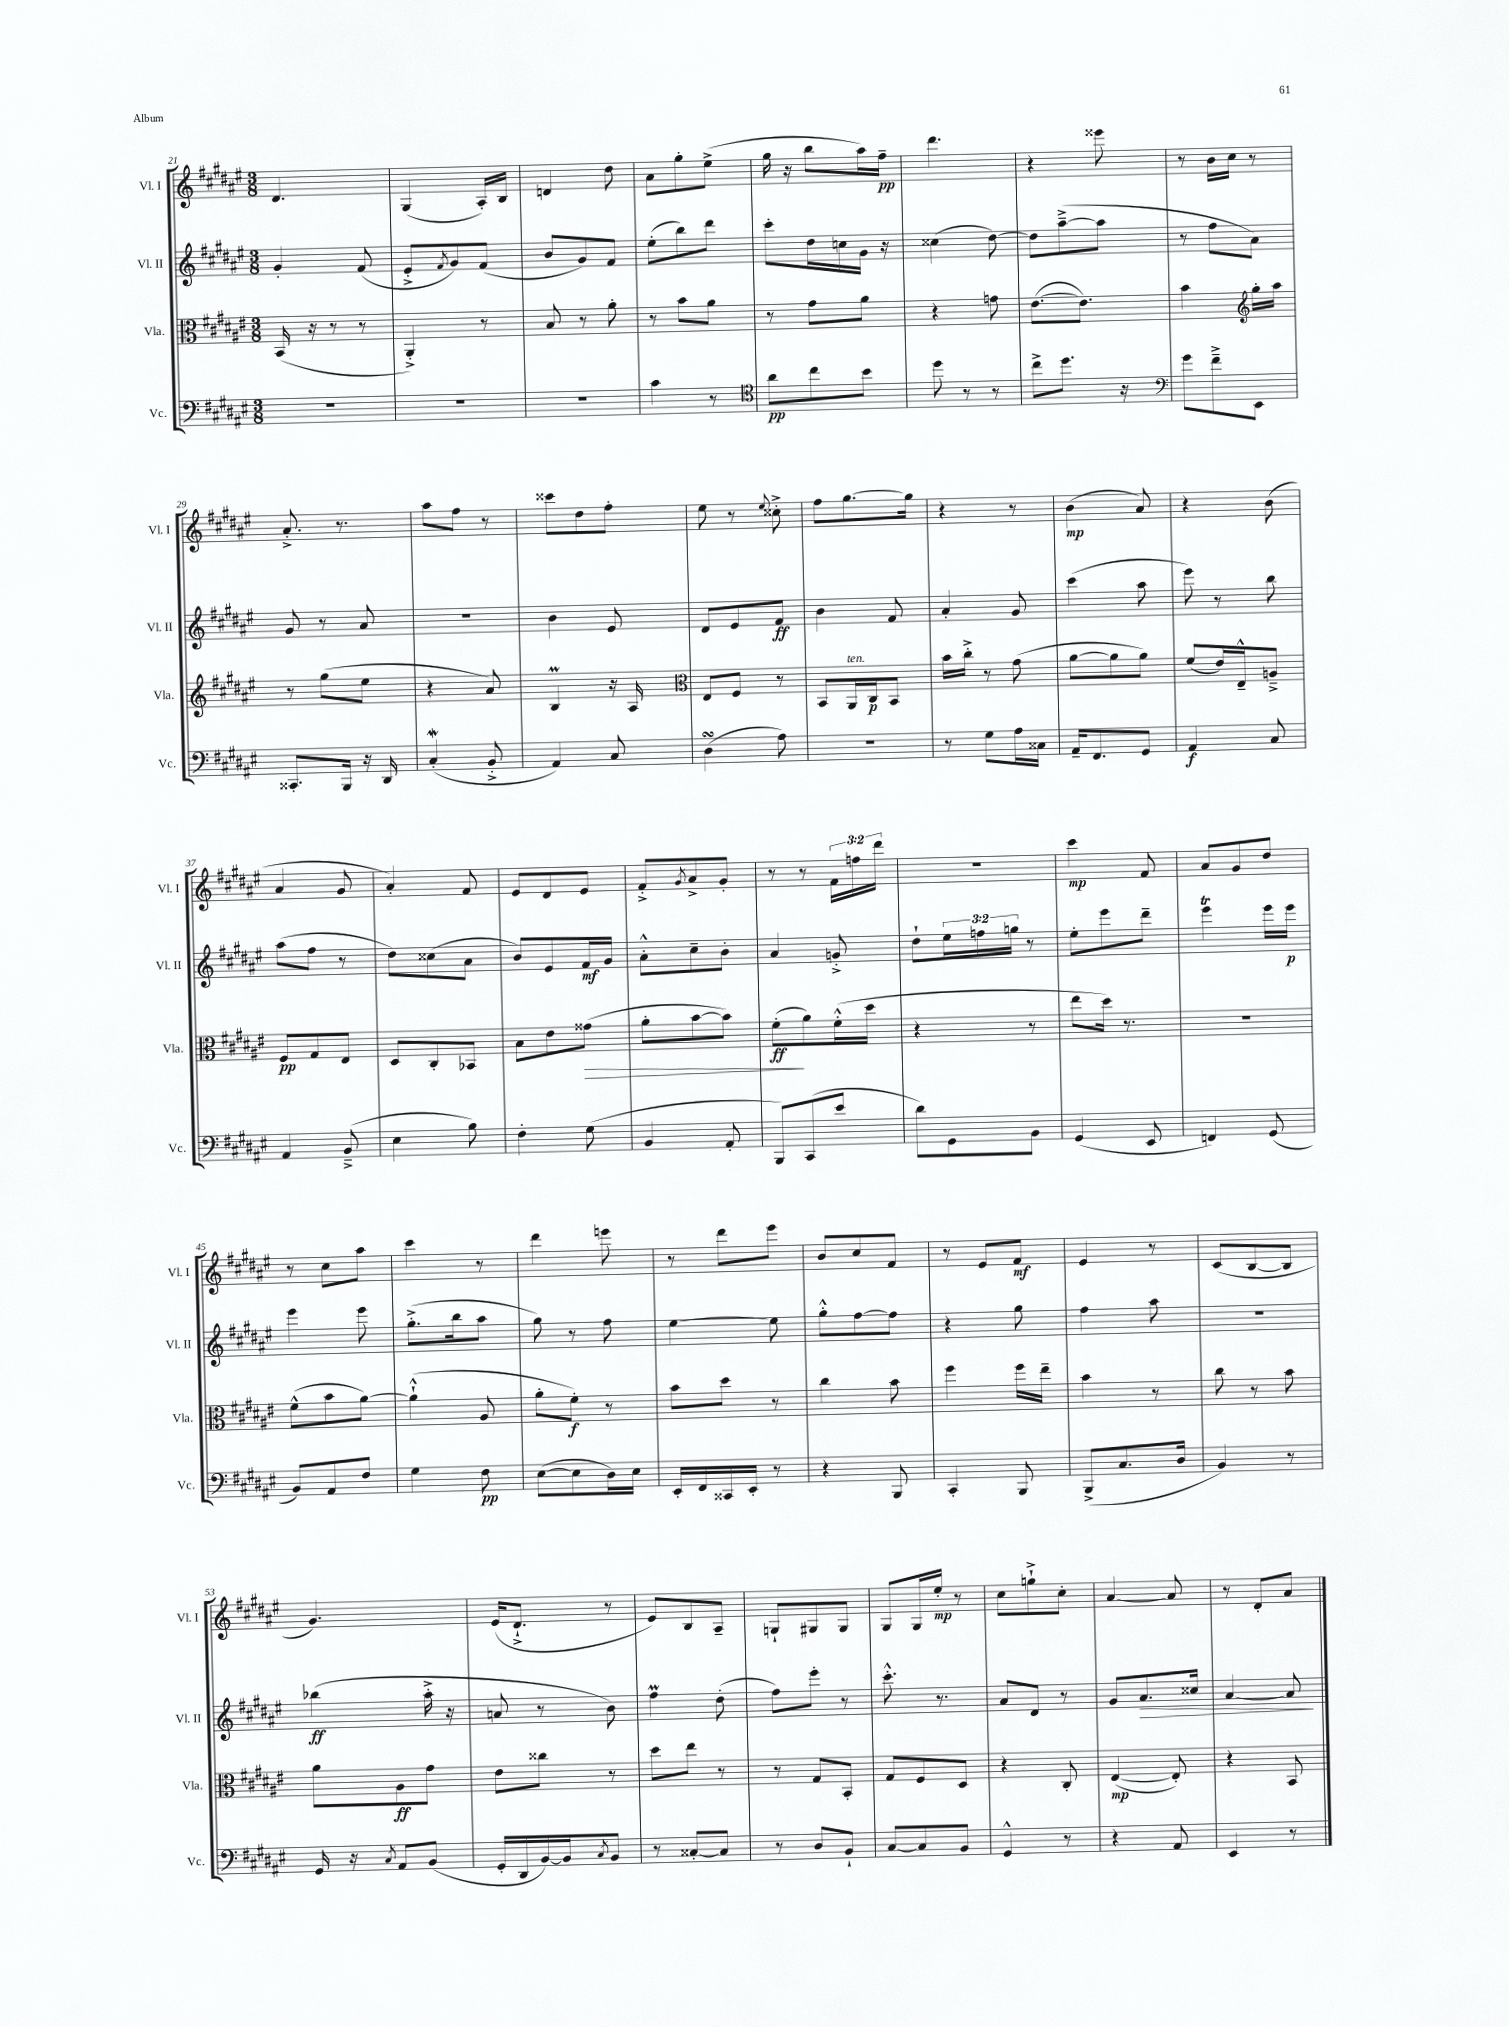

**kern	**kern	**kern	**kern
*staff4	*staff3	*staff2	*staff1
*clefF4	*clefC3	*clefG2	*clefG2
*k[f#c#g#d#a#e#]	*k[f#c#g#d#a#e#]	*k[f#c#g#d#a#e#]	*k[f#c#g#d#a#e#]
*M3/8	*M3/8	*M3/8	*M3/8
4.r	(16BB/	4g#'/	4.d#/
.	16r	.	.
.	8r	.	.
.	8r	(8f#/	.
=	=	=	=
4.r	4AA#'^/)	8e#'^/L	(4G#/
.	.	8qf#/	.
.	.	8g#/)	.
.	8r	(8f#/J	16A#'/LL)
.	.	.	16B/JJ
=	=	=	=
4.r	8B/	8b/L	4d/
.	8r	8g#/)	.
.	8a#'\	8f#/J	8dd#\
=	=	=	=
4c#\	8r	(8ee#'\L	8a#\L
.	8b\L	8bb\)	8gg#'\
8r	8a#\J	8ddd#\J	(8ee#^\J
=	=	=	=
*clefC4	*	*	*
8a#\L	8r	8ccc#'\L	16gg#\
.	.	.	16r
8cc#\	8g#\L	16dd#\L	8bb\L
.	.	16cc\	.
8b\J	8a#\J	16g#\JJ	16aa#\L)
.	.	16r	16ff#~\JJ
=	=	=	=
8dd#\	4r	(4cc##\	4.ddd#\
8r	.	.	.
8r	8g\	[8dd#\)	.
=	=	=	=
8cc#^\L	([8.e#\L	8dd#\]L	4r
8.dd#\J	.	([8aa#~^\	.
.	8.e#\]J)	.	.
.	.	8aa#\]J	8eee##\
16r	.	.	.
=	=	=	=
*clefF4	*	*	*
8g#\L	4b\	8r	8r
8f#~^\	.	8ff#\L	16b\LL
.	.	.	16cc#\JJ
*	*clefG2	*	*
8EE#\J	16gg#'\LL	8a#\J)	8r
.	16aa#\JJ	.	.
=	=	=	=
8.CC##'/L	8r	8g#/	8.a#'^/
.	(8gg#\L	8r	.
16BBB/Jk	.	.	8.r
16r	8ee#\J	8a#/	.
16DD#/	.	.	.
=	=	=	=
(4C#'/	4r	4.r	8aa#\L
.	.	.	8ff#\J
8BB'^/	8a#/)	.	8r
=	=	=	=
4AA#/)	4B/	4b\	8ccc##\L
.	.	.	8dd#\
8C#/	16r	8e#/	8ff#'\J
.	16A#/	.	.
=	=	=	=
*	*clefC3	*	*
(4D#\	8E#/L	8d#/L	8ee#\
.	8F#/J	8e#/	8r
.	.	.	8qqee#/
8A#\)	8r	8f#/J	8cc##'^\
=	=	=	=
4.r	8BB/L	4b\	8ff#\L
.	16AA#/L	.	[8.gg#\
.	16C#/J	.	.
.	8BB/J	8f#/	.
.	.	.	16gg#\]Jk
=	=	=	=
8r	16b\LL	4a#'/	4r
.	16cc#'^\JJ	.	.
8G#\L	8r	.	.
16A#\L	(8g#\	8g#/	8r
16C##\JJ	.	.	.
=	=	=	=
16AA#~/LK	[8a#\L	(4ccc#\	(4b\
8.FF#/	.	.	.
.	8a#\]	.	.
8GG#/J	8a#\J)	8aa#\	8a#/)
=	=	=	=
4AA#/	(8f#/L	8eee#\)	4r
.	16e#/L)	8r	.
.	16E#~^^/J	.	.
8C#/	8A~^/J	8bb\	(8b\
=	=	=	=
4AA#/	8F#/L	(8aa#\L	4a#/
.	8G#/	8ff#\J	.
(8BB~^/	8E#/J	8r	8g#/
=	=	=	=
4E#\	8D#/L	8dd#\L)	4a#'/)
.	8C#'/	(8cc##\	.
8B\)	8BB-/J	8a#\J	8f#/
=	=	=	=
4F#'\	8B\L	8b/L)	8e#/L
.	8e#\	8e#/	8d#/
(8G#\	(8g##\J	16f#/L	8e#/J
.	.	16g#/JJ	.
=	=	=	=
4BB/	8a#'\L	8a#'^^\L	8f#'^/L
.	.	.	8qg#/
.	[8b\	8cc#~\	8a#^/
8AA#'/	8b\]J)	8b'\J	8g#'/J
=	=	=	=
8BBB/L)	(8f#'\L	4a#/	8r
(8CC#/	8a#\)	.	8r
8e#/J	(16f#'^^\L	8g'^/	24f#\LL
.	.	.	24ff\
.	16dd#\JJ	.	.
.	.	.	24ddd#\JJ
=	=	=	=
8d#\L)	4r	8dd#`\L	4.r
8GG#\	.	24ee#\L	.
.	.	24ff\	.
.	.	24gg\JJ	.
8BB\J	8r	8r	.
=	=	=	=
(4GG#/	8ee#\L	8ee#'\L	4ccc#\
.	16dd#\Jk)	8eee#\	.
.	8.r	.	.
8EE#/	.	8ddd#~\J	8f#/
=	=	=	=
4FF/)	4.r	4eee#\	8a#/L
.	.	.	8g#/
(8GG#/	.	16eee#\LL	8dd#/J
.	.	16eee#\JJ	.
=	=	=	=
8BB/L)	(8f#^^\L	4eee#\	8r
8AA#/	8b\	.	8cc#\L
8F#/J	[8a#\J)	8eee#\	8aa#\J
=	=	=	=
4G#\	(4a#`^^\]	(8.gg#'^\L	4ccc#\
.	.	16bb\k	.
8F#\	8A#/	8aa#\J	8r
=	=	=	=
([8E#\L	8a#'\L	8gg#\)	4ddd#\
8E#\]	8f#'\J)	8r	.
16D#\L)	8r	8ff#\	8eee\
16E#\JJ	.	.	.
=	=	=	=
16EE#'/LL	8b\L	[4ee#\	8r
16FF#/	.	.	.
16CC##/	8dd#\J	.	8ddd#\L
16EE#'/JJ	.	.	.
8r	8r	8ee#\]	8eee#\J
=	=	=	=
4r	4cc#\	8gg#'^^\L	8b/L
.	.	[8ff#\	8cc#/
8BBB/	8b\	8ff#\]J	8f#/J
=	=	=	=
4CC#'/	4ff#\	4r	8r
.	.	.	8e#/L
8BBB/	16ff#\LL	8gg#\	8f#/J
.	16ee#~\JJ	.	.
=	=	=	=
(8BBB^/L	4b\	4ff#\	4e#/
8.C#/	.	.	.
.	8r	8aa#\	8r
16D#/Jk	.	.	.
=	=	=	=
4BB/)	8cc#\	4.r	(8c#/L
.	8r	.	[8B/
8r	8b\	.	8B/]J
=	=	=	=
16GG#/	8a#\L	(4bb-\	4.g#/)
16r	.	.	.
8qC#/	.	.	.
8AA#/L	8A#\	.	.
(8BB/J	8g#\J	16aa#'^\	.
.	.	16r	.
=	=	=	=
16GG#'/LL	8e#\L	8a/	(16e#/LK
16DD#/	.	.	8.d#`^/J
[16BB/)	8cc##\J	8r	.
16BB/]J	.	.	.
8qC#/	.	.	.
8BB/J	8r	8b\)	8r
=	=	=	=
8r	8dd#\L	4ff#\	8e#/L)
[8C##'/L	8ee#\J	.	8B/
8C##/]J	8r	(8dd#'\	8A#~/J
=	=	=	=
8r	8r	8ff#\L)	8G`/L
8D#/L	8G#/L	8eee#'\J	8G#/
8BB`/J	8BB'/J	8r	8G#/J
=	=	=	=
[8C#/L	8G#/L	8.ccc#'^^\	8G#/L
8C#/]	8F#/	.	16G#/L
.	.	8.r	16ee#'/JJ
8BB/J	8D#/J	.	8r
=	=	=	=
4GG#^^/	4r	8a#/L	8cc#\L
.	.	8d#/J	8gg`^\
8r	8C#'/	8r	8cc#'\J
=	=	=	=
4r	([4E#/	8g#/L	[4a#/
.	.	8.a#/	.
8AA#/	8E#'/])	.	8a#/]
.	.	16cc##/Jk	.
=	=	=	=
4EE#/	4r	[4a#/	8r
.	.	.	8d#'/L
8r	8BB/	8a#/]	8a#/J
==	==	==	==
*-	*-	*-	*-
